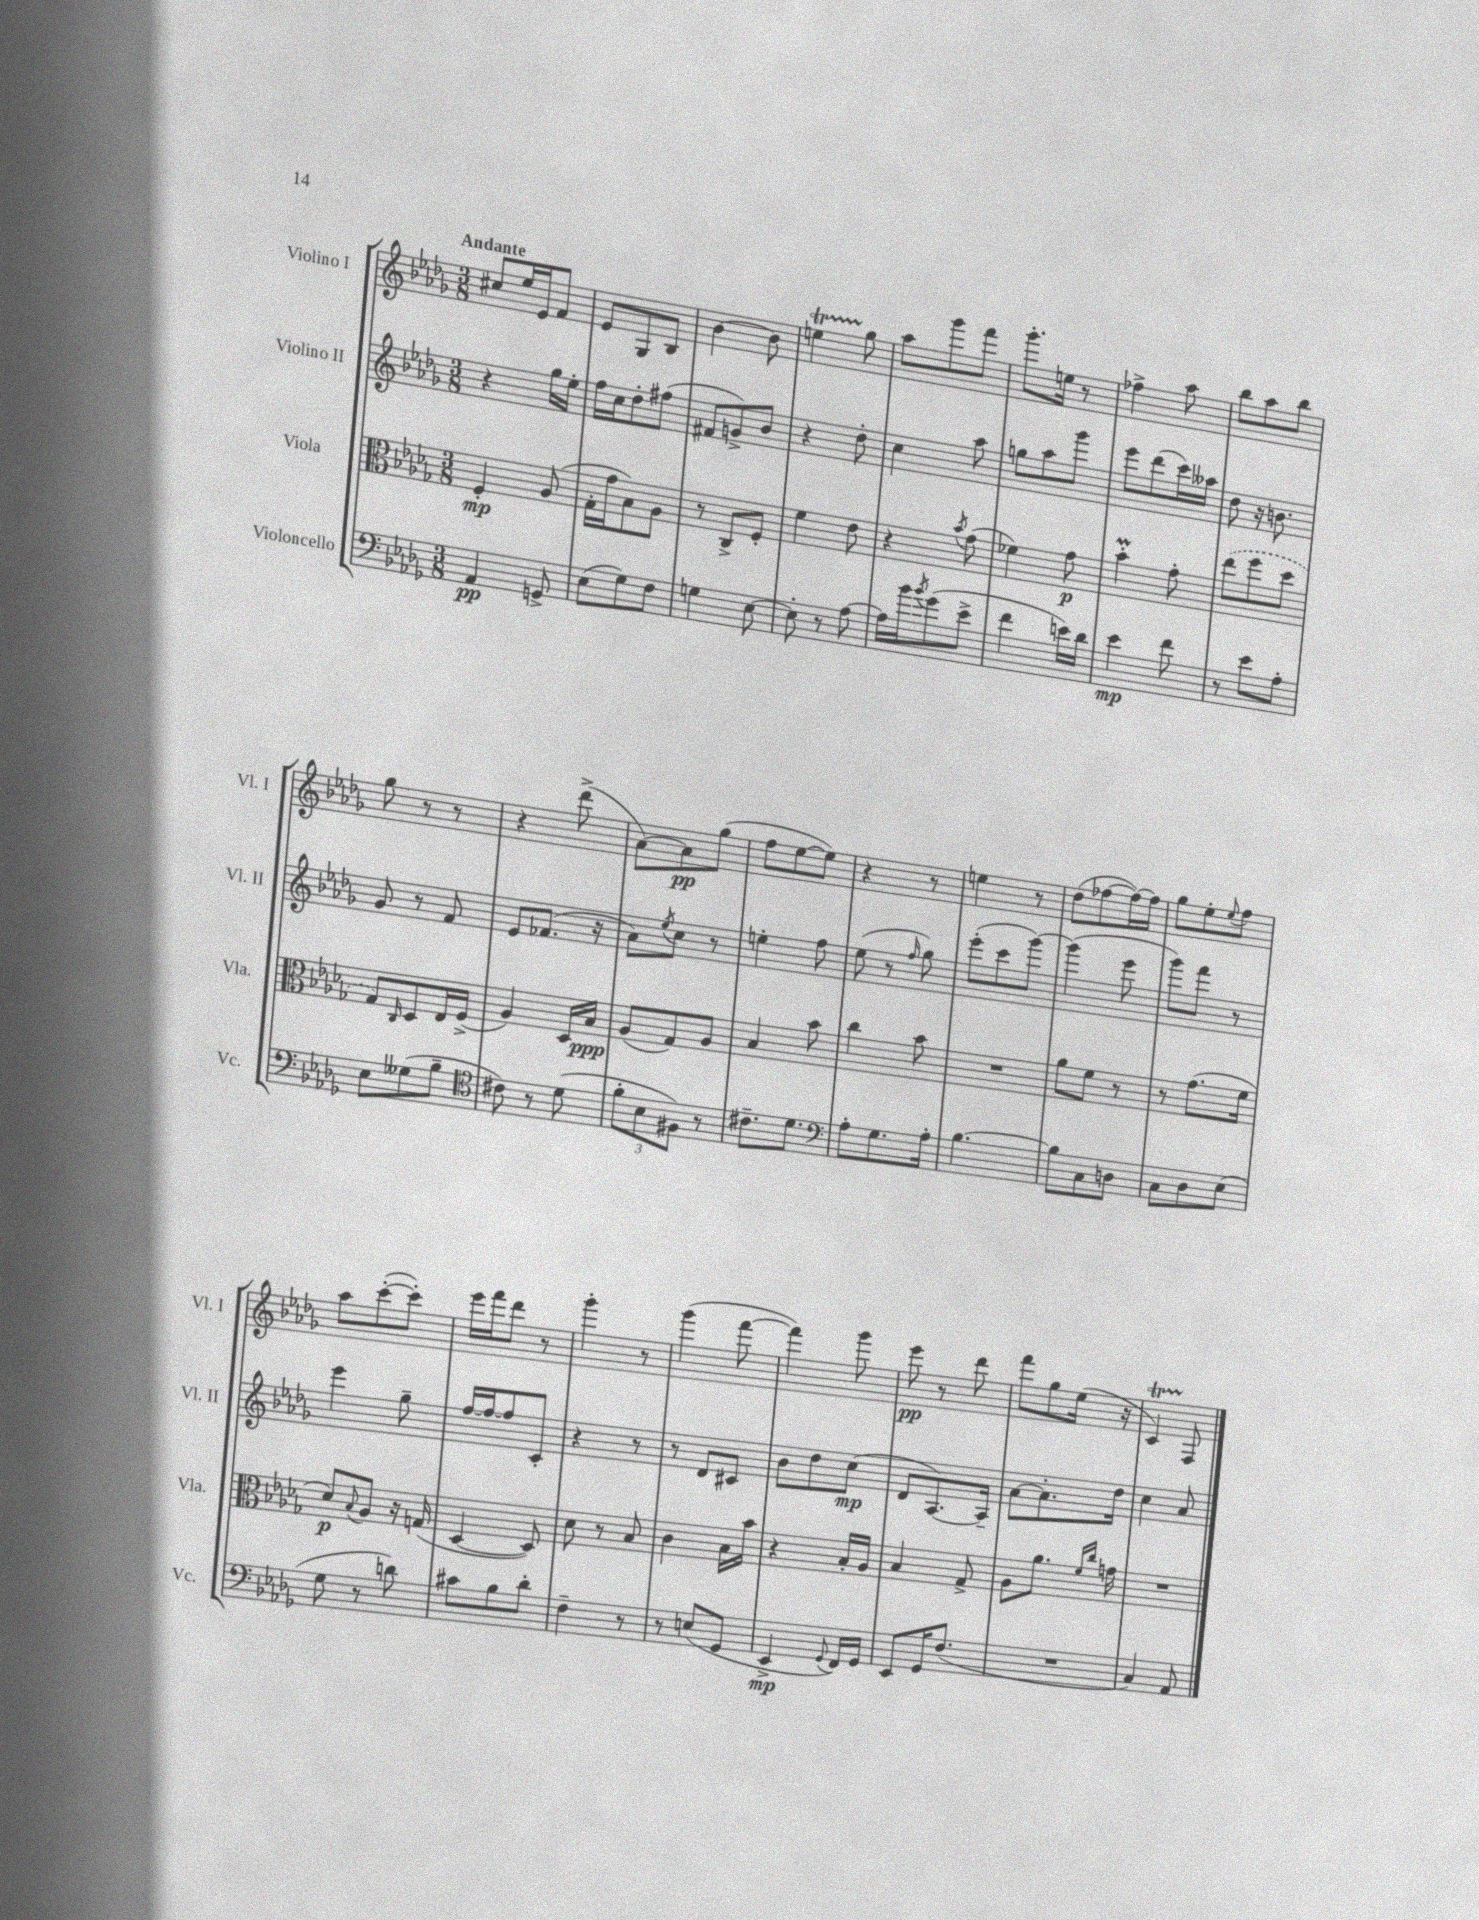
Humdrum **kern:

**kern	**dynam	**kern	**dynam	**kern	**dynam	**kern	**dynam
*part4	*part4	*part3	*part3	*part2	*part2	*part1	*part1
*staff4	*staff4	*staff3	*staff3	*staff2	*staff2	*staff1	*staff1
*I"Violoncello	*	*I"Viola	*	*I"Violino II	*	*I"Violino I	*
*I'Vc.	*	*I'Vla.	*	*I'Vl. II	*	*I'Vl. I	*
*clefF4	*	*clefC3	*	*clefG2	*	*clefG2	*
*k[b-e-a-d-g-]	*	*k[b-e-a-d-g-]	*	*k[b-e-a-d-g-]	*	*k[b-e-a-d-g-]	*
*M3/8	*	*M3/8	*	*M3/8	*	*M3/8	*
=1	=1	=1	=1	=1	=1	=1	=1
!	!	!	!	!	!	!LO:TX:a:B:t=Andante	!
4AA-/	pp	4F'/	mp	4r	.	8cc#X/L	.
.	.	.	.	.	.	16ee-/L	.
.	.	.	.	.	.	16e-/J	.
8GGn^/	.	(8A-/	.	16gg-\LL	.	8f/J	.
.	.	.	.	16ee-'\JJ	.	.	.
=2	=2	=2	=2	=2	=2	=2	=2
(8E-\L	.	16G-'\LL	.	16ff\LL	.	8e-/L	.
.	.	16g-\J	.	16cc\J	.	.	.
8G-\)	.	8B-\)	.	8dd-'\	.	8G-/	.
8F\J	.	8A-\J	.	(8ff#X\J	.	8B-/J	.
=3	=3	=3	=3	=3	=3	=3	=3
4Gn\	.	8r	.	8f#X/L	.	[4b-\	.
.	.	8C^/L	.	8gn^/)	.	.	.
[8E-\	.	8F'/J	.	8b-/J	.	8b-\]	.
=4	=4	=4	=4	=4	=4	=4	=4
8E-'\]	.	4f\	.	4r	.	4eent\	.
8r	.	.	.	.	.	.	.
[8A-\	.	8e-\	.	8dd-'\	.	8gg-\	.
=5	=5	=5	=5	=5	=5	=5	=5
16A-\LL]	.	4r	.	4cc\	.	8aa-\L	.
16b-\J	.	.	.	.	.	.	.
8qb-/	.	.	.	.	.	.	.
(8g-\	.	.	.	.	.	8ggg-\	.
.	.	8qb-/	.	.	.	.	.
8e-^\J	.	(8g-\	.	8aa-\	.	8fff\J	.
=6	=6	=6	=6	=6	=6	=6	=6
4f\	.	4f-X\)	.	8ggn\L	.	8.ggg-'\L	.
.	.	.	.	8aa-\	.	.	.
.	.	.	.	.	.	16een\Jk	.
16en\LL)	.	8g-\	p	8ggg-\J	.	8r	.
16d-\JJ	.	.	.	.	.	.	.
=7	=7	=7	=7	=7	=7	=7	=7
4e-\	mp	4b-M'\	.	8eee-\L	.	4ff-X^\	.
.	.	.	.	(8ddd-\	.	.	.
8f\	.	8g-'\	.	16ccc\L)	.	8aa-\	.
.	.	.	.	16aa--X\JJ	.	.	.
=8	=8	=8	=8	=8	=8	=8	=8
8r	.	(8ee-\L	.	8dd-\	.	8bb-\L	.
8e-\L	.	8ff\	.	16r	.	8aa-\	.
.	.	.	.	8.bn\	.	.	.
8A-'\J	.	8dd-\J	.	.	.	8bb-\J	.
!!LO:LB:g=z
=9	=9	=9	=9	=9	=9	=9	=9
8E-\L	.	8G-/L)	.	8g-/	.	8gg-\	.
.	.	16qqC/	.	.	.	.	.
(8G--X\	.	8D-/	.	8r	.	8r	.
8B-~\J	.	16E-/L	.	8f/	.	8r	.
.	.	(16F^/JJ	.	.	.	.	.
=10	=10	=10	=10	=10	=10	=10	=10
*clefC4	*	*	*	*	*	*	*
8c#X\)	.	4A-/)	.	8e-/L	.	4r	.
8r	.	.	.	(8.f-X/J	.	.	.
(8d-\	.	16D-/LL	.	.	.	(8ddd-^\	.
.	.	16B-/JJ	ppp	16r	.	.	.
=11	=11	=11	=11	=11	=11	=11	=11
12f'\L	.	(8A-/L	.	8a-\L)	.	[8a-\L)	.
12B-\	.	.	.	.	.	.	.
.	.	.	.	8qee-/	.	.	.
.	.	8G-/)	.	8cc\J	.	8a-\]	pp
12F#X\J)	.	.	.	.	.	.	.
8r	.	8A-/J	.	8r	.	(8gg-\J	.
=12	=12	=12	=12	=12	=12	=12	=12
8.c#X~\L	.	4B-/	.	4een'\	.	8ff\L	.
.	.	.	.	.	.	[8ee-\	.
8.d-\J	.	.	.	.	.	.	.
.	.	8b-\	.	8ff\	.	8ee-\J])	.
=13	=13	=13	=13	=13	=13	=13	=13
*clefF4	*	*	*	*	*	*	*
8A-'\L	.	4cc\	.	(8ee-\	.	4r	.
8.G-\	.	.	.	8r	.	.	.
.	.	.	.	16qqff/	.	.	.
.	.	8b-\	.	8gg-\)	.	8r	.
16A-'\Jk	.	.	.	.	.	.	.
=14	=14	=14	=14	=14	=14	=14	=14
[4.B-\	.	4.r	.	(8eee-'\L	.	4een\	.
.	.	.	.	8ccc\	.	.	.
.	.	.	.	[8ggg-\J)	.	8r	.
=15	=15	=15	=15	=15	=15	=15	=15
8B-\L]	.	8a-\L	.	(4ggg-\]	.	(8dd-\L	.
8C\	.	8f\J	.	.	.	[8ff-X\	.
8Dn\J	.	8r	.	8eee-\	.	16ff-\L_)	.
.	.	.	.	.	.	16ff-\JJ]	.
=16	=16	=16	=16	=16	=16	=16	=16
8C\L	.	8r	.	8ggg-\L)	.	8gg-\L	.
8D-\	.	(8.g-\L	.	8fff\J	.	8ee-'\	.
.	.	.	.	.	.	8qqee-/	.
(8E-\J	.	.	.	8r	.	8ff\J	.
.	.	16f\Jk	.	.	.	.	.
!!LO:LB:g=z
=17	=17	=17	=17	=17	=17	=17	=17
8G-\	.	8d-/L)	p	4eee-\	.	8aa-\L	.
.	.	8qqB-/	.	.	.	.	.
8r	.	8A-/J	.	.	.	([8ccc'\	.
8dn\)	.	16r	.	8gg-~\	.	8ccc'\J])	.
.	.	(16Gn/	.	.	.	.	.
=18	=18	=18	=18	=18	=18	=18	=18
8c#X\L	.	[4D-/	.	[16ff/LL	.	16eee-\LL	.
.	.	.	.	16ff/J_	.	16fff\J	.
8B-\	.	.	.	8ff/]	.	8ddd-\J	.
8d-'\J	.	8D-/])	.	8c'/J	.	8r	.
=19	=19	=19	=19	=19	=19	=19	=19
4F~\	.	8d-\	.	4r	.	4ggg-'\	.
.	.	8r	.	.	.	.	.
8r	.	8B-/	.	8r	.	8r	.
=20	=20	=20	=20	=20	=20	=20	=20
8r	.	4c\	.	8r	.	(4ggg-\	.
(8En/L	.	.	.	8d-/L	.	.	.
8GG-/J	.	16B-\LL	.	8c#X/J	.	[8fff\	.
.	.	16b-\JJ	.	.	.	.	.
=21	=21	=21	=21	=21	=21	=21	=21
4EE-^/	mp	4r	.	8b-\L	.	4fff\])	.
.	.	.	.	8dd-\	.	.	.
8qqGG-/	.	.	.	.	.	.	.
16FF/LL)	.	16B-'/LL	.	(8cc\J	mp	8ggg-\	.
16GG-/JJ	.	16A-/JJ	.	.	.	.	.
=22	=22	=22	=22	=22	=22	=22	=22
8EE-/L	.	4B-/	.	8d-/L	.	8eee-\	pp
16GG-/K	.	.	.	[8.A-/)	.	8r	.
(8.F/J	.	.	.	.	.	.	.
.	.	8G-^/	.	.	.	8ddd-\	.
.	.	.	.	16A-~/Jk]	.	.	.
=23	=23	=23	=23	=23	=23	=23	=23
4.r	.	8A-\L	.	[8a-\L	.	8fff\L	.
.	.	8.a-\J	.	8.a-'\]	.	8gg-\	.
.	.	.	.	.	.	(16ee-\Jk	.
.	.	16qqf/LL	.	.	.	.	.
.	.	16qqcc/JJ	.	.	.	.	.
.	.	16gn\	.	16dd-\Jk	.	16r	.
=24	=24	=24	=24	=24	=24	=24	=24
4C/)	.	4.r	.	4cc\	.	4ct/)	.
8AA-/	.	.	.	8a-/	.	8F/	.
==	==	==	==	==	==	==	==
*-	*-	*-	*-	*-	*-	*-	*-
